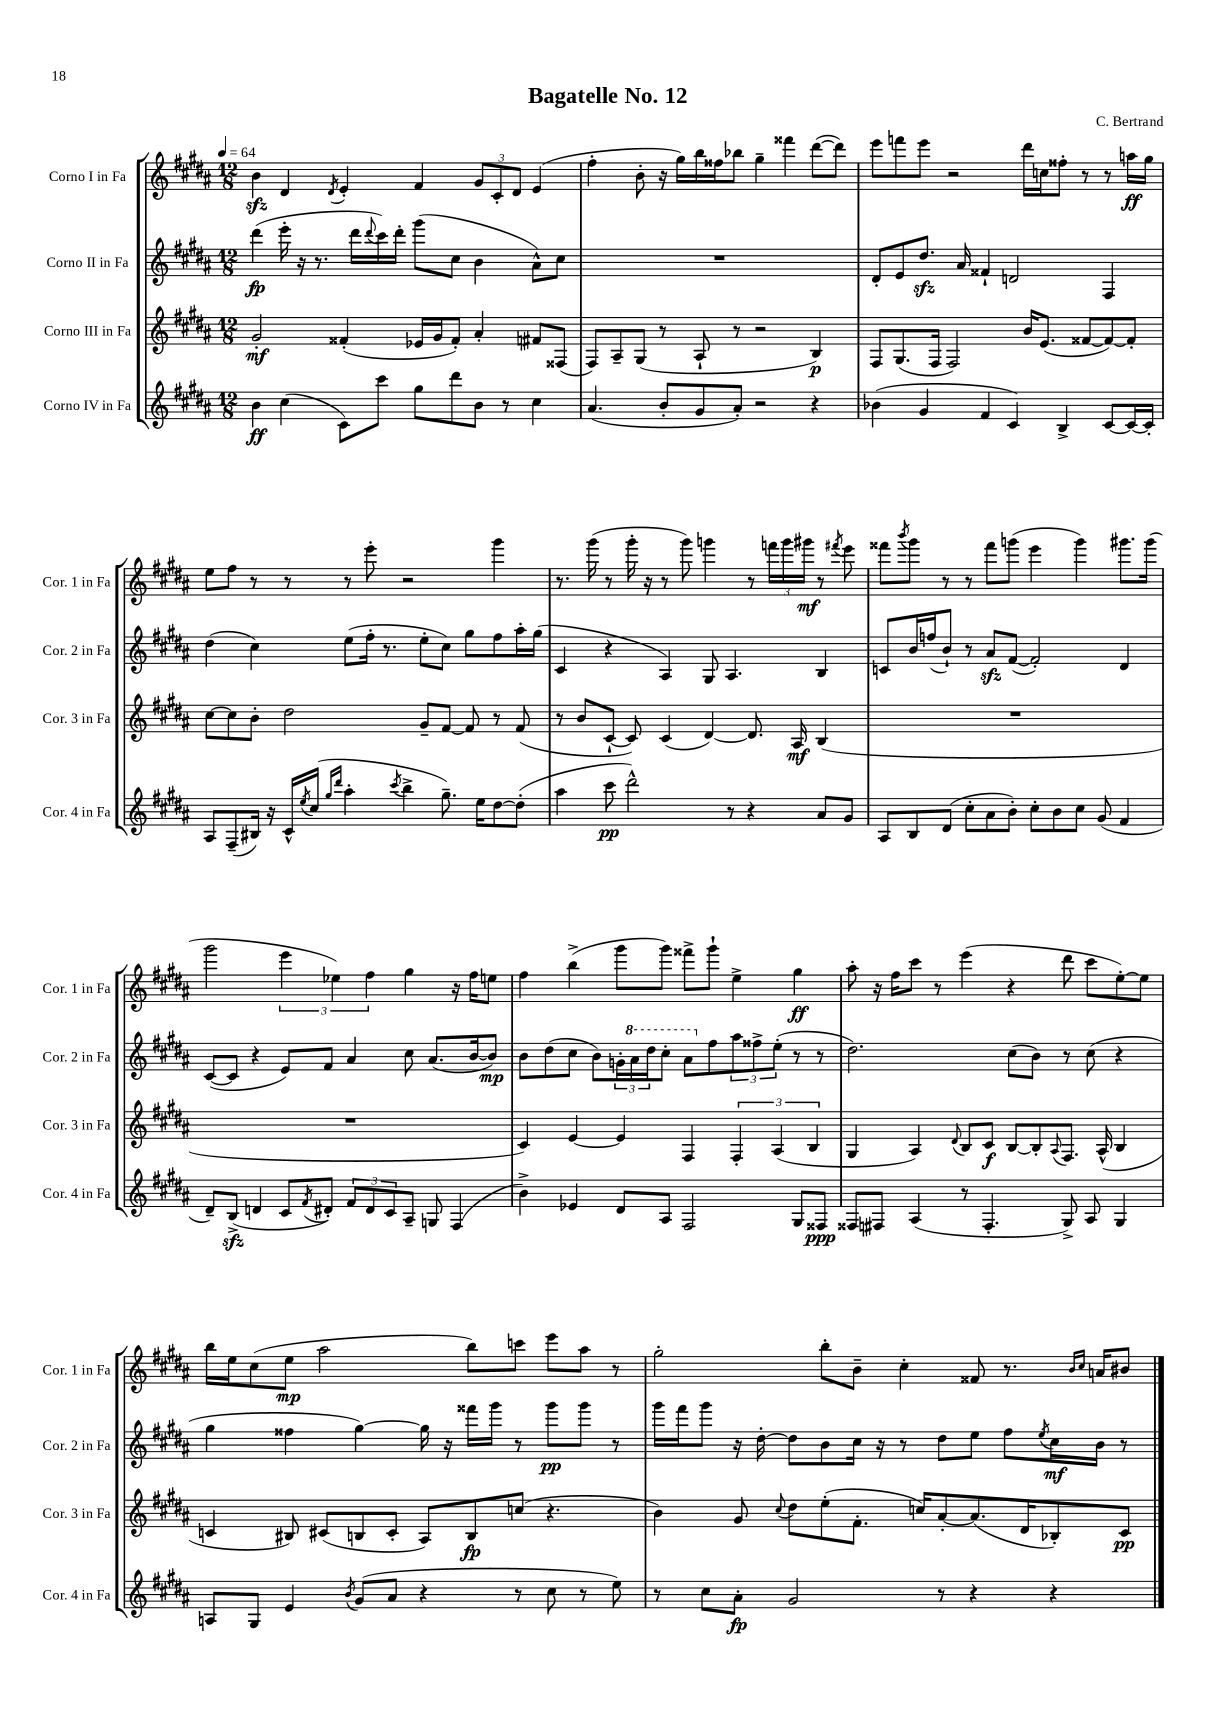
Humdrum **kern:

**kern	**kern	**kern	**kern
*staff4	*staff3	*staff2	*staff1
*clefG2	*clefG2	*clefG2	*clefG2
*k[f#c#g#d#a#]	*k[f#c#g#d#a#]	*k[f#c#g#d#a#]	*k[f#c#g#d#a#]
*M12/8	*M12/8	*M12/8	*M12/8
*MM64	*MM64	*MM64	*MM64
4b	2g#'	(4ddd#	4b
(4cc#	.	16eee'	4d#
.	.	16r	.
.	.	8.r	.
.	.	.	8qd#
8c#)	(4f##'	.	4e'
.	.	16ddd#	.
.	.	8qqddd#	.
8ccc#	.	16ccc#)	.
.	.	16ddd#'	.
8gg#	16e-	(8ggg#	4f#
.	16g#	.	.
8ddd#	8f##')	8cc#	.
8b	4a#'	4b	12g#
.	.	.	12c#'
8r	.	.	.
.	.	.	12d#
4cc#	8f#	8a#^^)	(4e
.	(8F##	8cc#	.
=	=	=	=
(4.a#	8F#)	1.r	4ff#'
.	8A#~	.	.
.	(8G#	.	8b'
8b'	8r	.	16r
.	.	.	16gg#)
8g#	8A#`	.	16bb
.	.	.	16ff##
8a#')	8r	.	8bb-
2r	2r	.	4gg#~
.	.	.	4fff##
4r	4B)	.	([8ddd#
.	.	.	8ddd#])
=	=	=	=
(4b-	8F#	8d#'	8eee
.	(8.G#	8e	8fff
4g#	.	8.dd#	8eee
.	16F#	.	.
.	2F#)	.	2r
.	.	16a#	.
4f#	.	4f##`	.
4c#)	.	2d	.
.	16b	.	16ddd#
.	(8.e	.	16cc
4B^	.	.	8ff##'
.	[8f##	.	8r
[8c#	8f##_)	4F#	8r
16c#_	8f##']	.	16aa
16c#']	.	.	16gg#
=	=	=	=
8A#	[8cc#	(4dd#	8ee
(8F#~	8cc#]	.	8ff#
16B#)	8b'	4cc#)	8r
16r	.	.	.
16c#^^	2dd#	.	8r
8qee	.	.	.
(16cc#	.	.	.
16qqgg#	.	.	.
16qqddd#	.	.	.
4aa#'	.	(8ee	8r
.	.	16ff#'	8eee'
.	.	8.r	.
8qccc#	.	.	.
4bb^	.	.	2r
.	8g#~	8ee'	.
8.gg#~)	[8f#	8cc#)	.
.	8f#]	8gg#	.
16ee	.	.	.
[8dd#	8r	8ff#	4ggg#
(8dd#']	(8f#	16aa#'	.
.	.	(16gg#	.
=	=	=	=
4aa#	8r	4c#	8.r
.	8b	.	.
.	.	.	(16ggg#
8ccc#	[8c#`	4r	8r
2ddd#^^)	8c#])	.	16ggg#'
.	.	.	16r
.	(4c#	4A#)	8r
.	.	.	8ggg#)
.	[4d#)	8G#	4ggg
8r	.	4.A#	.
4r	8.d#]	.	8r
.	.	.	24fff
.	.	.	24ggg
.	16A#	.	.
.	.	.	24ggg#
8a#	(4B	4B	8r
.	.	.	8qfff#
8g#	.	.	8eee
=	=	=	=
8A#	1.r	8c	8fff##
.	.	.	8qbbb
8B	.	16b	8ggg#
.	.	(16ff	.
(8d#	.	8b`)	8r
8cc#'	.	8r	8r
8a#	.	8a#	8fff##
8b')	.	([8f#	(8ggg
8cc#'	.	2f#'])	4eee
8b	.	.	.
8cc#	.	.	4ggg)
(8g#	.	.	.
4f#	.	4d#	8.ggg#
.	.	.	(16ggg#
=	=	=	=
8d#~)	1.r	([8c#	2ggg#
(8B^	.	8c#]	.
4d	.	4r	.
8c#	.	8e)	6eee
8qf#	.	.	.
8d#')	.	8f#	.
.	.	.	6ee-)
12f#	.	4a#	.
12d#	.	.	6ff#
12c#	.	.	.
8A#~	.	8cc#	4gg#
8G	.	(8.a#	.
(4F#	.	.	16r
.	.	[16b	16ff#
.	.	8b])	8ee
=	=	=	=
4b^)	4c#)	8b	4ff#
.	.	(8dd#	.
4e-	[4e	8cc#	(4bb^
.	.	8b)	.
8d#	4e]	24g'	8ggg#
.	.	24aa#	.
.	.	24ddd#	.
8A#	.	8ccc#'	8ggg#)
2F#	4F#	8aa#	8fff##^
.	.	8ff#	8ggg#`
.	6F#'	12aa#	4ee^
.	.	12ff##^	.
.	(6A#	(12ee'	.
8G#	.	8r	4gg#
.	6B	.	.
8F##	.	8r	.
=	=	=	=
8F##	4G#	2.dd#)	8aa#'
8F#	.	.	16r
.	.	.	16ff#
(4A#	4A#)	.	8ccc#
.	.	.	8r
.	8qqd#	.	.
8r	8B	.	(4eee
4.F#'	8c#	.	.
.	[8B	(8cc#	4r
.	8B']	8b)	.
.	8qqA#	.	.
8G#^)	8.F#	8r	8ddd#
8A#	.	(8cc#	8ccc#
.	(16A#^^	.	.
4G#	4B	4r	[8ee')
.	.	.	8ee]
=	=	=	=
8A	4c	4gg#	16bb
.	.	.	16ee
8G#	.	.	(8cc#
4e	8B#)	4ff##	8ee
.	(8c#	.	2aa#
8qb	.	.	.
(8g#	8B	[4gg#)	.
8a#	8c#'	.	.
4r	8A#)	16gg#]	.
.	.	16r	.
.	8B	16fff##	8bb)
.	.	16ggg#	.
8r	(8cc	8r	8ccc
8cc#	4.r	8ggg#	8eee
8r	.	8ggg#	8aa#
8ee)	.	8r	8r
=	=	=	=
8r	4b)	16ggg#	2gg#'
.	.	16fff#	.
8cc#	.	8ggg#	.
8a#'	8g#	16r	.
.	.	[16dd#'	.
.	8qqcc#	.	.
2g#	8dd#	8dd#]	.
.	(8ee'	8b	8bb'
.	8.f#'	16cc#	8b~
.	.	16r	.
.	.	8r	4cc#'
.	16cc)	.	.
8r	[8a#'	8dd#	.
4r	(8.a#]	8ee	8f##
.	.	8ff#	8.r
.	16d#	.	.
.	.	8qee	.
4r	8B-')	16cc#	.
.	.	.	16qqb
.	.	.	16qqcc#
.	.	16b	16a
.	8c#	8r	8b#
==	==	==	==
*-	*-	*-	*-
